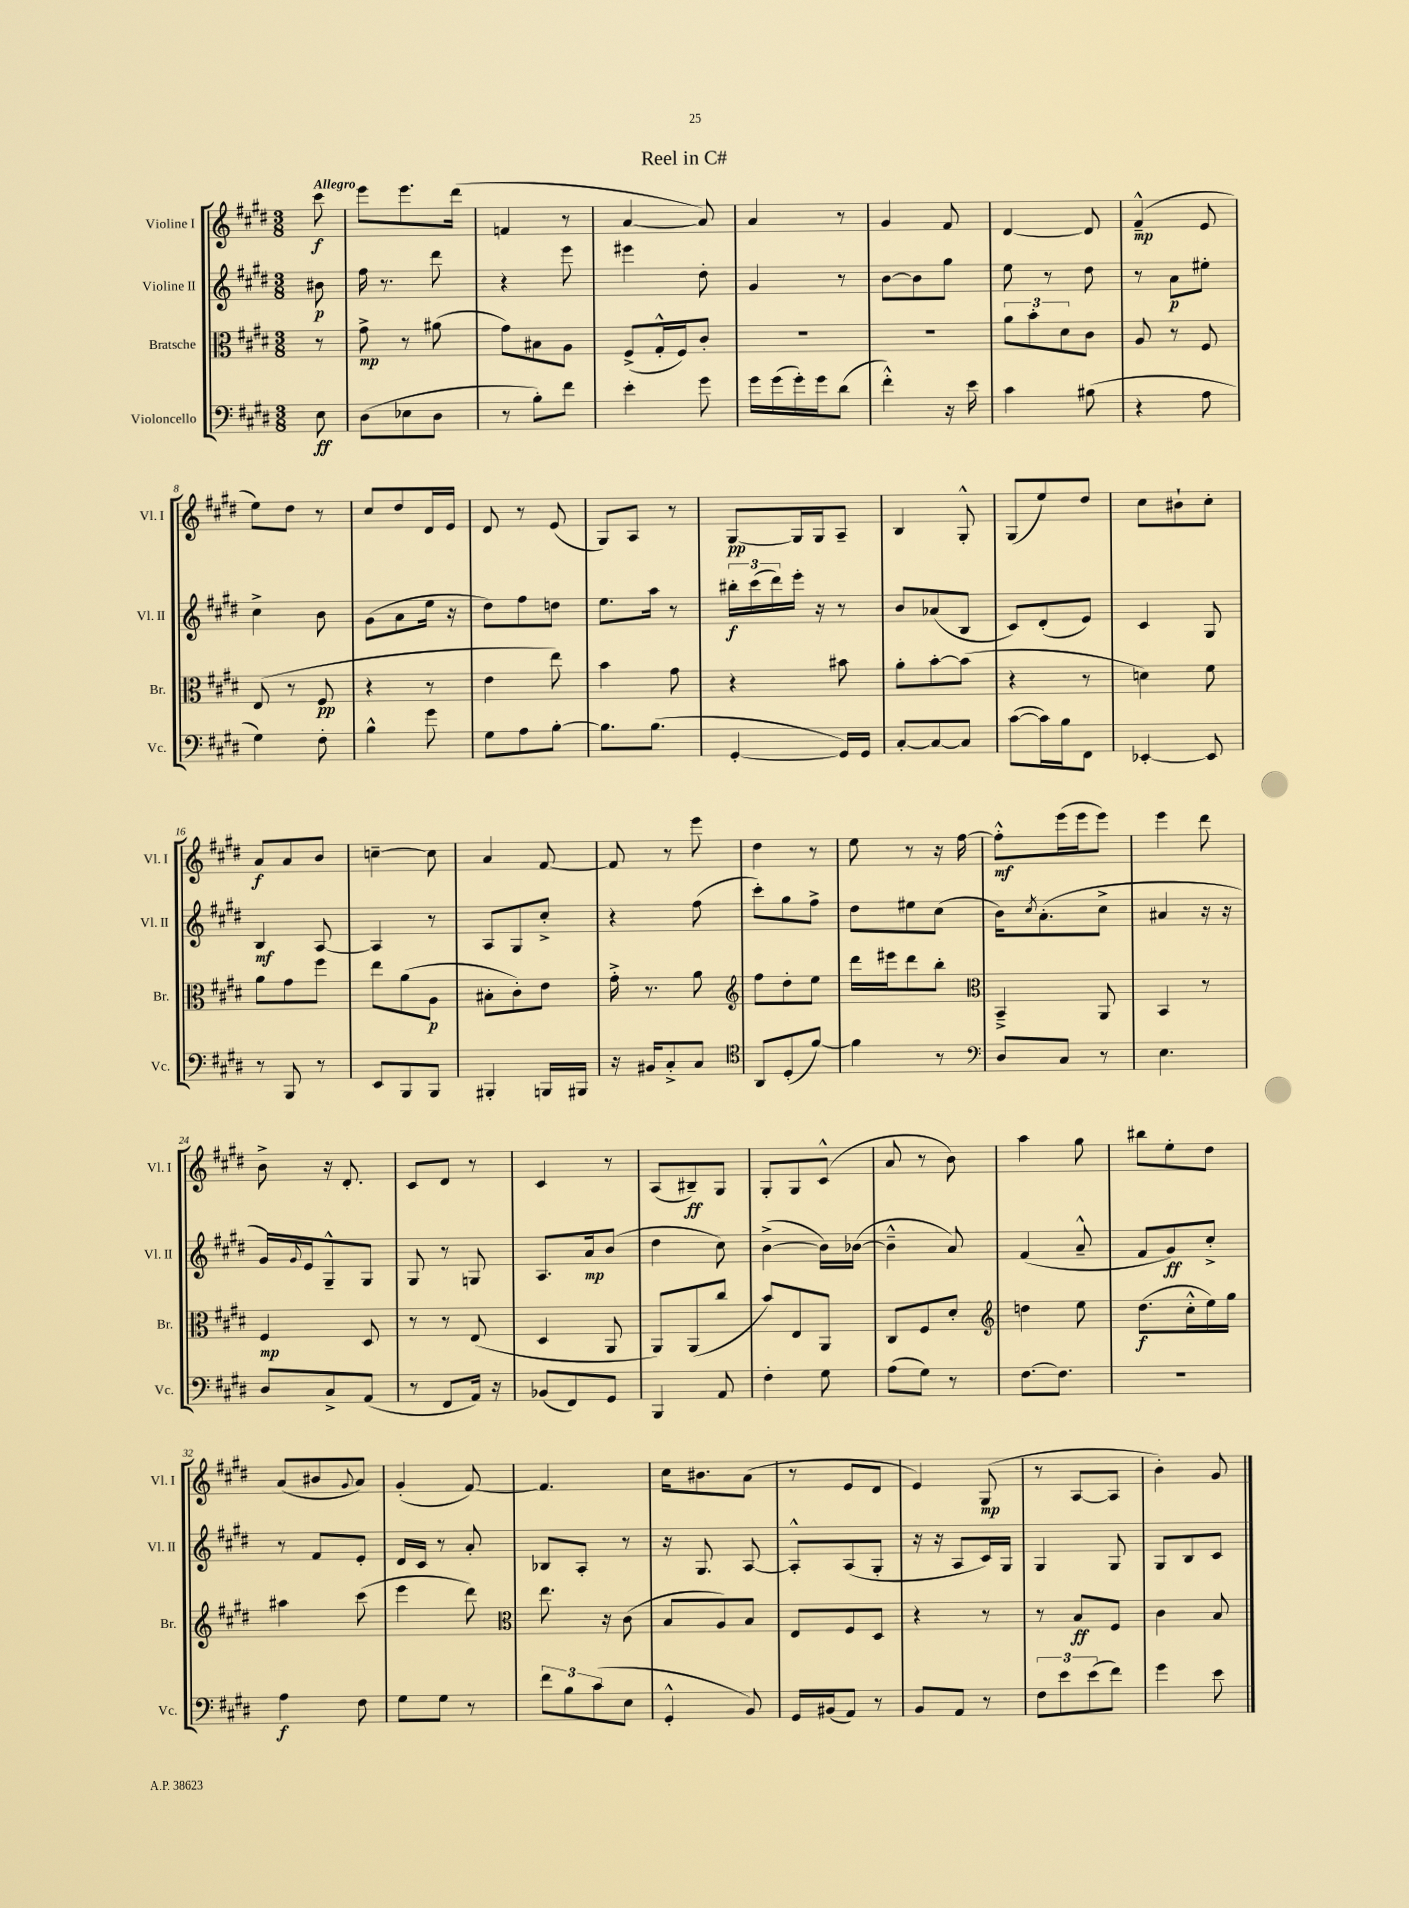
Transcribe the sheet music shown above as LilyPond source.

\header { title = "Reel in C#" }
<<
\new StaffGroup <<
\new Staff = "s0" \with { instrumentName = "Violine I" shortInstrumentName = "Vl. I" } {
    \clef treble \key e \major \numericTimeSignature \time 3/8 \partial 8 \tempo "Allegro"
    cis'''8\f |
    e'''8 e'''8. dis'''16( |
    f'4 r8 |
    a'4~ a'8) |
    a'4 r8 |
    gis'4 fis'8 |
    dis'4~ dis'8 |
    fis'4---^\mp( e'8 |
    e''8) dis''8 r8 |
    cis''8 dis''8 dis'16 e'16 |
    dis'8 r8 e'8( |
    gis8) a8 r8 |
    gis8~\pp gis16 gis16 a8-- |
    b4 gis8-.-^ |
    gis8( e''8) dis''8 |
    cis''8 bis'8-! cis''8-. |
    a'8\f a'8 b'8 |
    c''4~-- c''8 |
    a'4 fis'8~ |
    fis'8 r8 e'''8 |
    dis''4 r8 |
    e''8 r8 r16 fis''16~ |
    fis''8-.-^\mf e'''16( e'''16 e'''8) |
    e'''4 dis'''8 |
    b'8-> r16 dis'8.-. |
    cis'8 dis'8 r8 |
    cis'4 r8 |
    a8( bis8--\ff) gis8 |
    gis8-. gis8 cis'8-^( |
    a'8 r8 b'8) |
    a''4 gis''8 |
    bis''8 e''8-. dis''8 |
    a'8( bis'8 \appoggiatura { gis'8 } a'8) |
    gis'4-.( fis'8~) |
    fis'4. |
    cis''16 bis'8. a'8( |
    r8 e'8 dis'8 |
    e'4) gis8\mp( |
    r8 a8~ a8 |
    b'4-.) gis'8 \bar "|." |
}
\new Staff = "s1" \with { instrumentName = "Violine II" shortInstrumentName = "Vl. II" } {
    \clef treble \key e \major \numericTimeSignature \time 3/8 \partial 8
    bis'8\p |
    fis''16 r8. dis'''8 |
    r4 e'''8 |
    eis'''4 dis''8-. |
    gis'4 r8 |
    b'8~ b'8 gis''8 |
    e''8 r8 dis''8 |
    r8 a'8\p eis''8-. |
    cis''4-> b'8 |
    gis'8( a'8 e''16 r16 |
    dis''8) fis''8 d''8 |
    e''8. a''16 r8 |
    \tuplet 3/2 { bis''16-.\f cis'''16( dis'''16) } e'''16-. r16 r8 |
    b'8 aes'8( b8 |
    cis'8) dis'8-.( e'8) |
    cis'4 gis8 |
    b4\mf a8~ |
    a4 r8 |
    a8 gis8 cis''8-.-> |
    r4 fis''8( |
    cis'''8-.) gis''8 fis''8-> |
    dis''8 eis''8 cis''8( |
    b'16) \acciaccatura { cis''8 } a'8.-.( cis''8-> |
    ais'4 r16 r16 |
    gis'16) \appoggiatura { gis'8 } e'16 gis8---^ gis8 |
    gis8 r8 g8 |
    a8. a'16\mp b'8( |
    dis''4 cis''8) |
    b'4~->( b'16) bes'16~( |
    bes'4---^ a'8) |
    fis'4( a'8---^ |
    fis'8 gis'8\ff) cis''8-.-> |
    r8 fis'8 e'8-. |
    dis'16 cis'16 r8 a'8-. |
    bes8 a8-. r8 |
    r16 gis8. a8~ |
    a8-.-^ a8( gis8-. |
    r16 r16 a8 cis'16) gis16 |
    gis4 gis8 |
    gis8 b8 cis'8 \bar "|." |
}
\new Staff = "s2" \with { instrumentName = "Bratsche" shortInstrumentName = "Br." } {
    \clef alto \key e \major \numericTimeSignature \time 3/8 \partial 8
    r8 |
    gis'8->\mp r8 ais'8( |
    gis'8) bis8 a8 |
    fis8->( gis16-.-^ fis16) cis'8-. |
    R4. |
    R4. |
    \tuplet 3/2 { a'8 b'8-. dis'8 } cis'8 |
    a8 r8 fis8 |
    e8( r8 fis8\pp |
    r4 r8 |
    e'4 e''8) |
    b'4 gis'8 |
    r4 bis'8 |
    a'8-. b'8~-. b'8( |
    r4 r8 |
    d'4) fis'8 |
    a'8 gis'8 fis''8 |
    e''8 a'8( a8\p |
    bis8-. cis'8-.) e'8 |
    gis'16-.-> r8. a'8 |
    \clef treble fis''8 dis''8-. e''8 |
    dis'''16 eis'''16 dis'''8 b''8-. |
    \clef alto b,4---> a,8 |
    b,4 r8 |
    fis4\mp dis8 |
    r8 r8 e8( |
    dis4 a,8 |
    a,8) a,8( cis''8 |
    b'8) e8 a,8 |
    cis8 fis8 dis'8-. |
    \clef treble d''4 e''8 |
    dis''8.\f( cis''16-.-^ e''16) gis''16 |
    ais''4 cis'''8( |
    e'''4 dis'''8) |
    \clef alto e''8. r16 cis'8( |
    b8 a8) b8 |
    e8 fis8 dis8 |
    r4 r8 |
    r8 b8\ff fis8 |
    cis'4 b8 \bar "|." |
}
\new Staff = "s3" \with { instrumentName = "Violoncello" shortInstrumentName = "Vc." } {
    \clef bass \key e \major \numericTimeSignature \time 3/8 \partial 8
    e8\ff |
    dis8( ees8 dis8 |
    r8 b8-.) fis'8 |
    e'4-. gis'8 |
    gis'16 gis'16( gis'16-.) gis'16 dis'8( |
    fis'4-.-^) r16 e'16 |
    cis'4 bis8( |
    r4 a8 |
    gis4) fis8-. |
    b4-^ gis'8 |
    gis8 a8 b8~-. |
    b8. b8.( |
    gis,4~-. gis,16) gis,16 |
    cis8~-. cis8~ cis8 |
    cis'8~( cis'16) b16 fis,8 |
    ees,4~-. ees,8 |
    r8 b,,8 r8 |
    e,8 b,,8 b,,8 |
    bis,,4-. b,,16 bis,,16 |
    r16 bis,16 cis8-.-> cis8 |
    \clef tenor a,8 dis8-.( fis'8~) |
    fis'4 r8 |
    \clef bass dis8 cis8 r8 |
    e4. |
    dis8 cis8-> a,8( |
    r8 fis,8 a,16) r16 |
    bes,8( fis,8) gis,8 |
    b,,4 a,8 |
    fis4-. gis8 |
    a8( gis8) r8 |
    fis8.~ fis8. |
    R4. |
    a4\f fis8 |
    gis8 gis8 r8 |
    \tuplet 3/2 { fis'8 b8 cis'8( } e8 |
    gis,4-.-^ b,8) |
    gis,16 bis,16( a,8) r8 |
    b,8 a,8 r8 |
    \tuplet 3/2 { fis8 e'8 e'8( } fis'8) |
    gis'4 e'8 \bar "|." |
}
>>
>>
